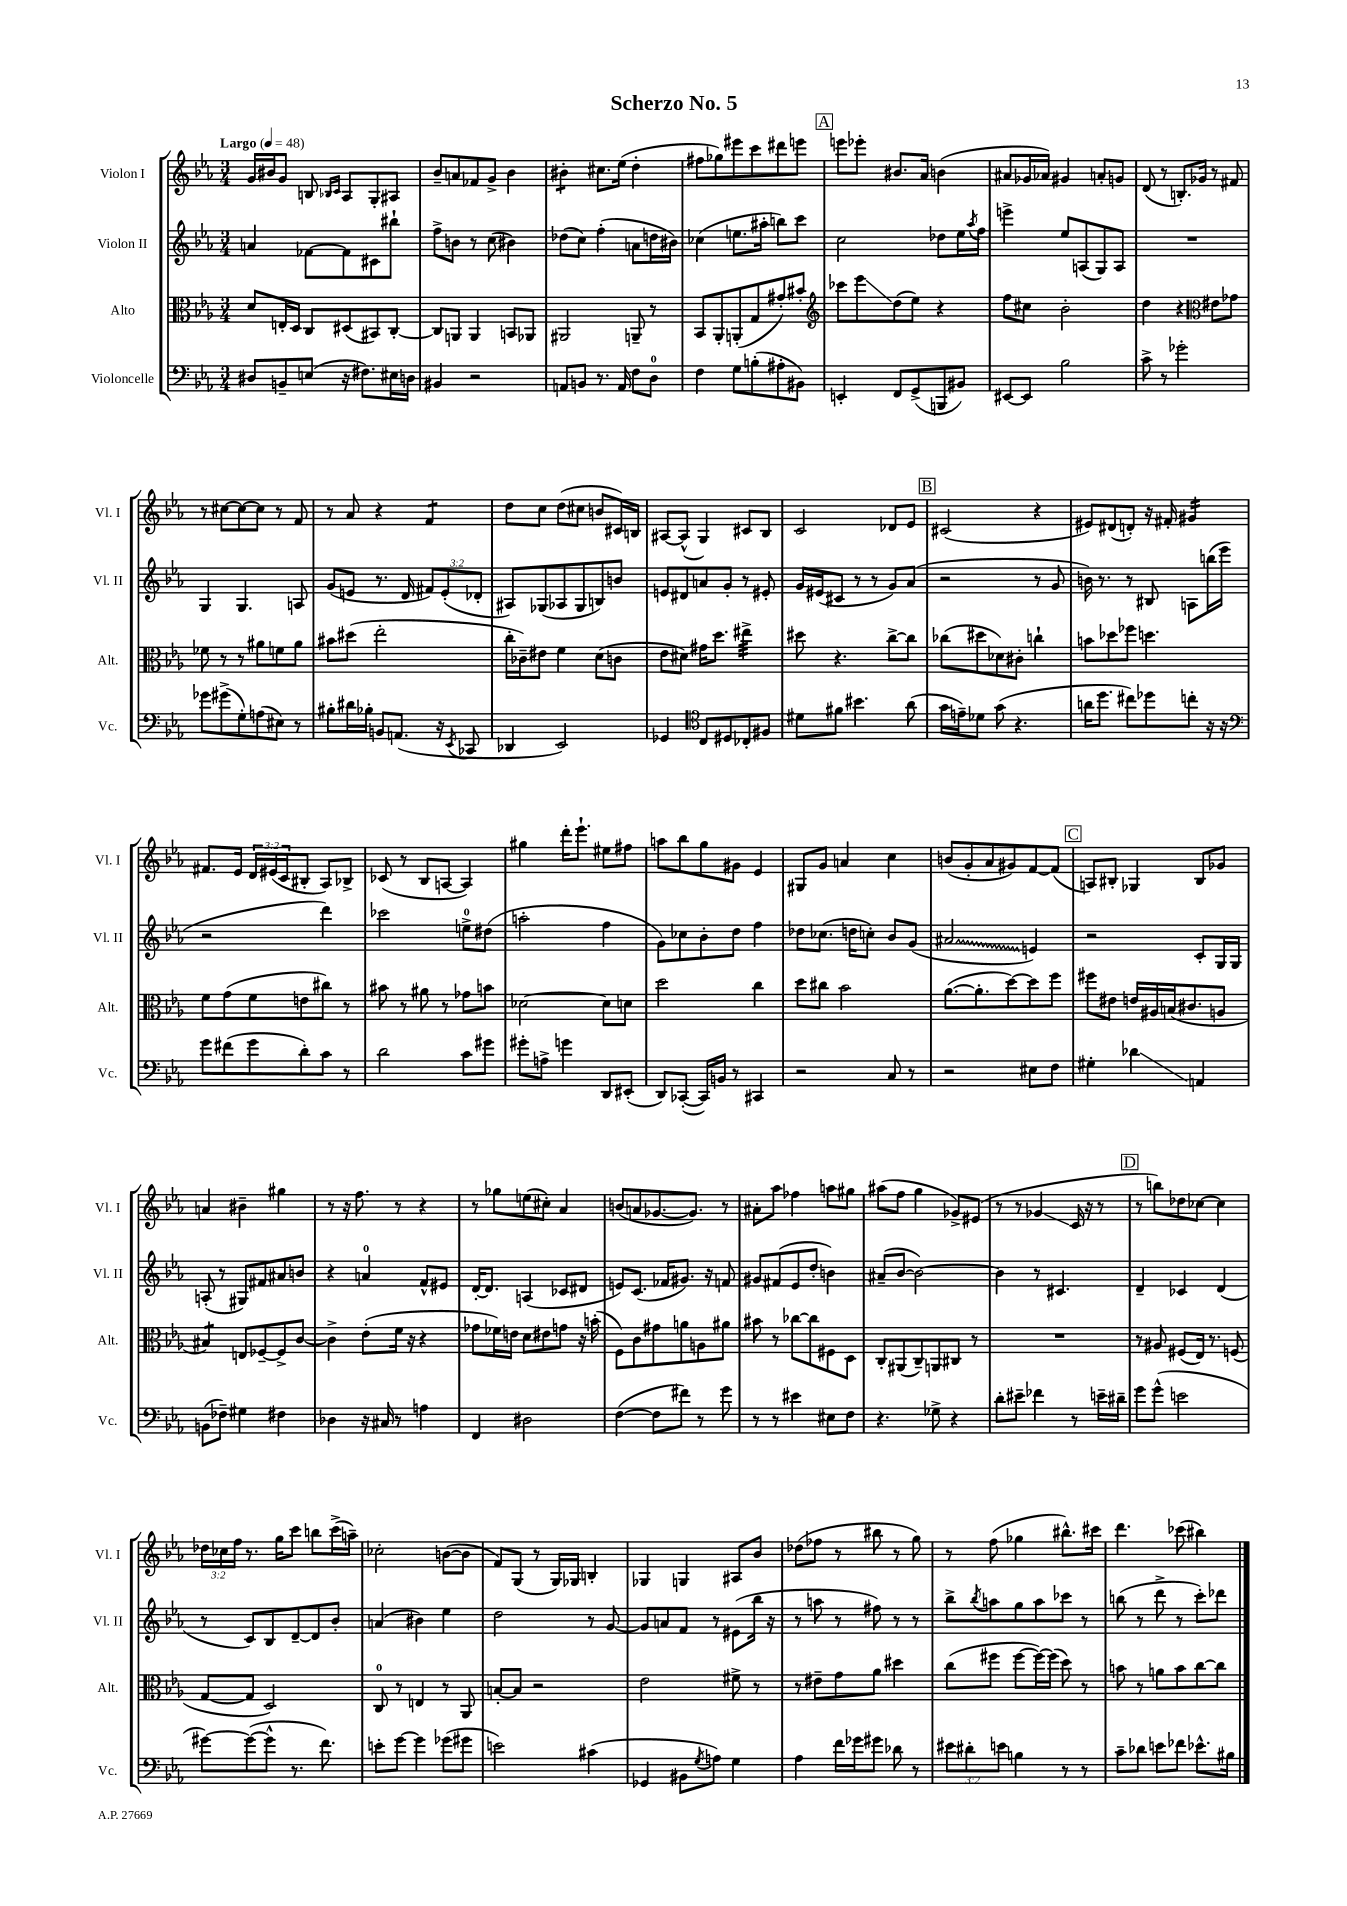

**kern	**kern	**kern	**kern
*staff4	*staff3	*staff2	*staff1
*clefF4	*clefC3	*clefG2	*clefG2
*k[b-e-a-]	*k[b-e-a-]	*k[b-e-a-]	*k[b-e-a-]
*M3/4	*M3/4	*M3/4	*M3/4
*MM48	*MM48	*MM48	*MM48
8D#	8d	4a	16g
.	.	.	16b#
8BB~	16E'	.	8g
.	16D	.	.
(8E	8C	[8f-	8B
.	.	.	16qqB-
.	.	.	16qqc
16r	(8D#	8f-]	8A-
8.F#)	.	.	.
.	8BB#)	8c#	8G'
16E#	[8C'	8bb#`	8A#
16D	.	.	.
=	=	=	=
4BB#	8C]	8ff^	8b-~
.	8AA	8b	8a
2r	4AA	8r	8f-
.	.	(8cc	8g^
.	8BB	4b#)	4b-
.	8AA-	.	.
=	=	=	=
8AA	2AA#	(8dd-	4b#'
8BB	.	8cc)	.
8.r	.	(4ff'	8.cc#
16AA	.	.	(16ee-
8F	8AA~	8a	4dd'
8D	8r	16dd	.
.	.	16b#)	.
=	=	=	=
4F	8BB-	(4cc-	8ff#
.	8AA-'	.	8gg-)
8G	(8AA'	8.ee	8eee#
(8B'	8G	.	8ccc
.	.	16aa#'	.
8A#'	8g#')	8bb)	8ddd#
8BB#)	8b#'	8ccc	8eee
=	=	=	=
*	*clefG2	*	*
4EE'	8ccc-	2cc	8eee
.	8eee-	.	8eee-'
8FF	(8dd	.	8.b#
(8GG^	8ee-)	.	.
.	.	.	16a-
8BBB	4r	8dd-	(4b
8BB#)	.	16ee-	.
.	.	8qaa-	.
.	.	16ff	.
=	=	=	=
[8EE#	8ff	4eee^	8a#
8EE#]	8cc#	.	16g-
.	.	.	16a-)
2B-	2b-'	8ee-	4g#
.	.	(8A	.
.	.	8G)	8a'
.	.	8A	8g
=	=	=	=
8c^	4dd	2.r	(8d
8r	.	.	8r
2g-'	4r	.	8.B')
.	.	.	16g-
*	*clefC3	*	*
.	8e#	.	8r
.	8g-	.	8f#
=	=	=	=
8g-	8f-	4G	8r
(8g#^	8r	.	[8cc#
8G')	8r	4.G	8cc#_
(8A	8a#	.	8cc#]
8E#)	8f	.	8r
8r	8a#	8A	8f
=	=	=	=
8B#'	8b#	(8g	8r
16d#	(8dd#	8e	8a-
16B-'	.	.	.
8BB	2ee-'	8.r	4r
(8.AA	.	.	.
.	.	16d	.
.	.	12f#)	4f
16r	.	.	.
.	.	(12e'	.
8qEE-	.	.	.
8CC-	.	.	.
.	.	12d-'	.
=	=	=	=
4DD-	16cc'	8A#)	8dd
.	16c-~)	.	.
.	8e#	(8G-	8cc
2EE-)	4f	8A-	(8dd
.	.	8G-	8cc#
.	(8d	8B)	8b
.	8c	8b	16c#)
.	.	.	16B
=	=	=	=
4GG-	8e-	8e	[8A#
.	8d#)	8d#	(8A#^^]
*clefC4	*	*	*
8C	16g#	8a	4G)
.	8.dd	.	.
8D#	.	8g'	.
8C-'	4ee#^	8r	8c#
8F#	.	8e#'	8B-
=	=	=	=
8d#	8dd#	16g	2c
.	.	(16e#	.
8f#	4.r	8c#	.
4.b#	.	8r	.
.	.	8r	.
.	[8cc^	8g)	8d-
(8a-	8cc]	(8a-	8e-
=	=	=	=
16g	(8cc-	2r	(2c#
16e~)	.	.	.
8d-	8dd#	.	.
(8g	8d-)	.	.
4.r	8c#'	.	.
.	4cc`	8r	4r
.	.	8g	.
=	=	=	=
16a	8b	16b)	8e#)
8.dd	.	8.r	.
.	8dd-	.	(8d#
8cc#)	8ff-	8r	8d')
8dd-	4.dd	8B#	16r
.	.	.	16f#'
8cc'	.	8A	4g#
16r	.	(16bb	.
16r	.	16eee-	.
=	=	=	=
*clefF4	*	*	*
8g	8f	2r	8.f#
(8f#	(8g	.	.
.	.	.	16e-
8g	8f	.	24d
.	.	.	(24e#
.	.	.	24c
8d')	8e	.	8B#'
8c	8cc#)	4ddd)	8A-)
8r	8r	.	8B-^
=	=	=	=
2d	8b#	2ccc-	(8c-
.	8r	.	8r
.	8a#	.	8B-
.	8r	.	[8A
8c	8g-	8ee^	4A])
8g#	8b	(8dd#	.
=	=	=	=
8g#'	[2d-	2aa'	4gg#
8A^	.	.	.
4g	.	.	16ddd'
.	.	.	8.eee-`
8DD	8d-]	4ff	8ee#
(8EE#'	8d	.	8ff#
=	=	=	=
8DD)	2dd	8g)	8aa
([8CC-'	.	8cc-	8bb-
16CC-])	.	8b-'	8gg
16BB	.	.	.
8r	.	8dd	8g#
4CC#	4cc	4ff	4e-
=	=	=	=
2r	8dd	8dd-	8G#
.	8cc#	(8.cc-	8g
.	2b-	.	4a
.	.	16dd	.
.	.	8cc')	.
8C	.	8b-	4cc
8r	.	(8g	.
=	=	=	=
2r	([8.a-	2a#	(8b
.	.	.	8g'
.	8.a-']	.	.
.	.	.	8a-
.	[8dd)	.	8g#)
8E#	8dd]	4e)	[8f
8F	8ff	.	(8f]
=	=	=	=
4G#'	8ff#	2r	8A)
.	8e#	.	8B#'
4d-	16e	.	4G-
.	16A#	.	.
.	(16B	.	.
.	8.c#	.	.
4AA	.	8c'	8B#
.	8A	16G	8g-
.	.	16G	.
=	=	=	=
(8BB	4B#)	(8A'	4a
8F-~)	.	8r	.
4G#	8E	8G#)	4b#~
.	[8F-~	8f#	.
4F#	8F-^]	8a#	4gg#
.	[8c	8b	.
=	=	=	=
4D-	4c^]	4r	8r
.	.	.	16r
.	.	.	8.ff
16r	(8e-'	4a	.
16C#	.	.	.
8r	16f	.	8r
.	16r	.	.
4A	4r	8f^^	4r
.	.	8e#	.
=	=	=	=
4FF	8g-	[16d'	8r
.	.	8.d]	.
.	16f-)	.	8gg-
.	16e	.	.
2D#	8d	(4A	(8ee
.	8e#	.	8cc#')
.	8g	8c-	4a-
.	16r	8d#	.
.	(16b'	.	.
=	=	=	=
([4F	8F)	8e)	(8b
.	8c	(8.c	8a
8F]	8g#	.	[8.g-
.	.	16f-	.
8f#)	8a	8.g#)	.
.	.	.	8.g-])
8r	8A	.	.
.	.	16r	.
8g	8a#	8f	8r
=	=	=	=
8r	8b#	8g#	8a#'
8r	8r	(8f#	8aa-
4e#	[8cc-	8e-	4ff-
.	8cc-]	8dd'	.
8E#	8F#	4b)	8aa
8F	8D	.	8gg#
=	=	=	=
4.r	8C'	(8a#~	(8aa#
.	(8AA#	[8b-	8ff
.	8C~)	2b-_)	4gg
8G-^	8AA	.	.
4r	8C#	.	8g-^)
.	8r	.	(8e#
=	=	=	=
8d'	2.r	4b-]	8r
8e#~	.	.	8r
4f-	.	8r	4g-
.	.	4.c#	.
8r	.	.	16c
.	.	.	16r
16e~	.	.	8r
16d#~	.	.	.
=	=	=	=
8g	8r	4d~	8r
(8g^^	8A#	.	8bb)
2e	(8F#	4c-	8dd-
.	16E-)	.	[8cc-
.	8.r	.	.
.	.	(4d	4cc-]
.	(8F	.	.
=	=	=	=
[8g#)	[8G	8r	24dd-
.	.	.	24cc-
.	.	.	24ff
(8g#_	8G]	8c)	8.r
8g#^^]	2D)	8B-	.
.	.	.	16gg
8.r	.	[8d~	8ccc
.	.	8d]	8bb
8.f)	.	.	.
.	.	8b-'	(16ccc^
.	.	.	16aa~)
=	=	=	=
8e'	8C	(4a	2cc-'
[8g	8r	.	.
4g]	4E	4b#)	.
(8g-	8r	4ee-	([8b
8g#	8AA-	.	8b]
=	=	=	=
2e)	[8B'	2dd	8f)
.	8B]	.	(8G
.	2r	.	8r
.	.	.	16G)
.	.	.	16G-
(4c#	.	8r	4B'
.	.	[8g	.
=	=	=	=
4GG-	2e-	8g]	4G-
.	.	8a	.
8BB#	.	8f	4G
8qG	.	.	.
8A)	.	8r	.
4G	8f#^	(8e#	8A#
.	8r	16bb-	8b-
.	.	16r	.
=	=	=	=
4A-	8r	8r	(8dd-
.	8e#~	8aa	8ff-
16f	8g	8r	8r
16g-	.	.	.
8g#	8a-	8ff#)	8bb#
8d-	4dd#	8r	8r
8r	.	8r	8gg)
=	=	=	=
12e#	(8cc	8bb-^	8r
12d#'	.	.	.
.	.	8qbb-	.
.	8ff#	8aa	(8ff
12e	.	.	.
4B	[8ff#	8gg	4gg-
.	16ff#_)	8aa	.
.	(16ff#]	.	.
8r	8dd)	8ccc-	8.bb#^^)
8r	8r	8r	.
.	.	.	16ccc#
=	=	=	=
8c~	8b	(8bb	4.ddd
8d-	8r	8r	.
8e	8a	8ddd^	.
8f-	8b	8r	(8ccc-
8.e-^^	[8cc	8ccc')	4bb#)
.	8cc]	8ddd-	.
16B#	.	.	.
==	==	==	==
*-	*-	*-	*-
